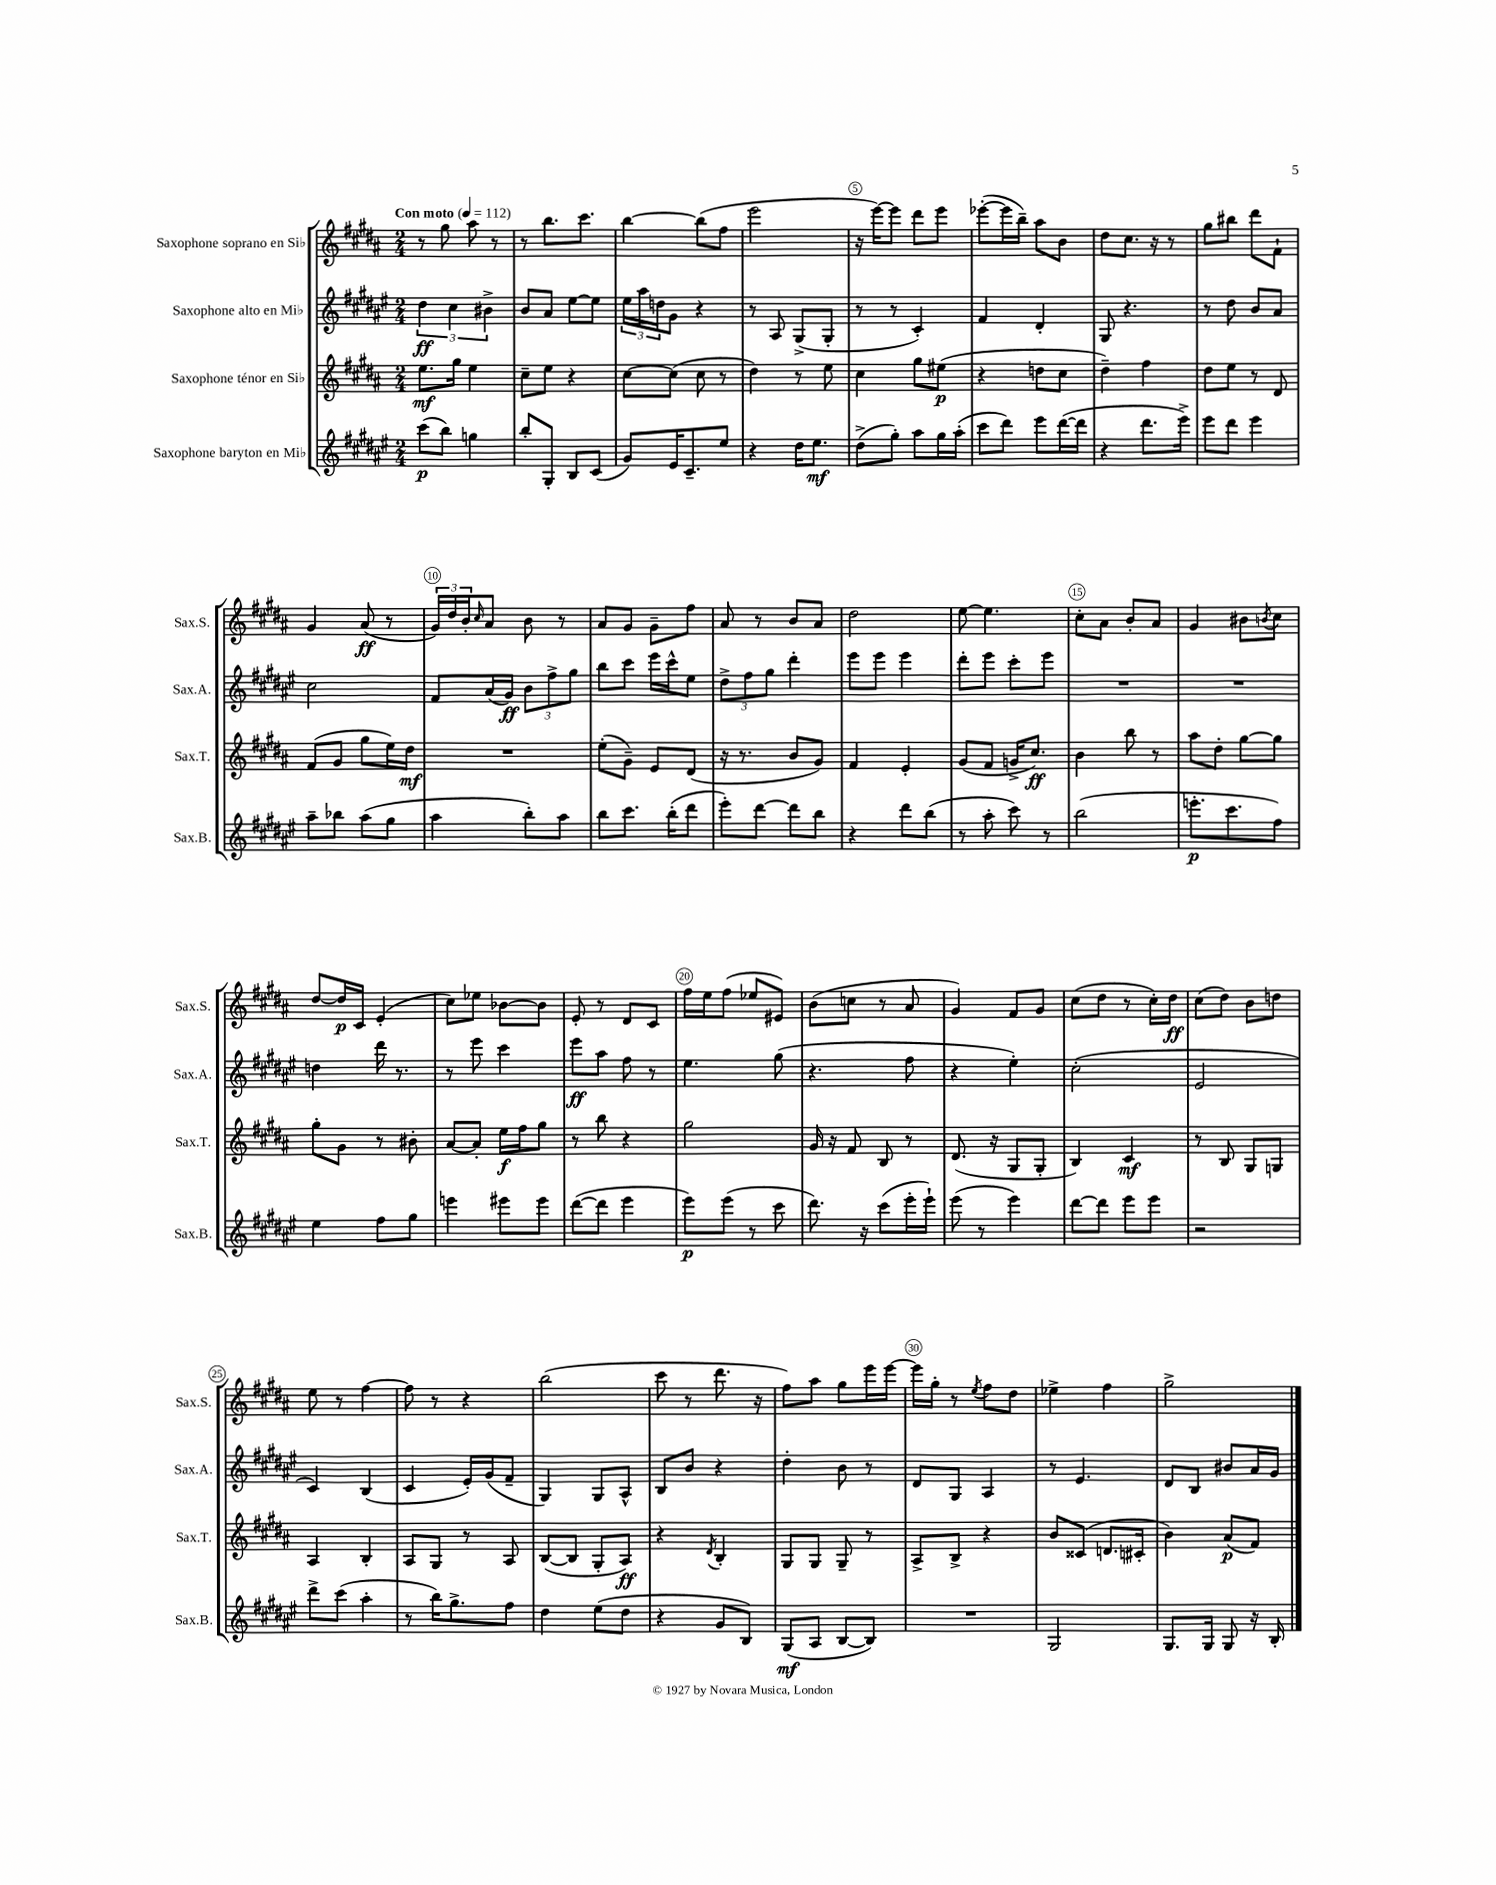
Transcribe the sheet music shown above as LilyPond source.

<<
\new StaffGroup <<
\new Staff = "s0" \with { instrumentName = "Saxophone soprano en Sib" shortInstrumentName = "Sax.S." } {
    \clef treble \key b \major \numericTimeSignature \time 2/4 \tempo "Con moto" 4 = 112
    r8 gis''8 ais''8 r8 |
    r8 b''8. cis'''8. |
    b''4~ b''8( fis''8 |
    e'''2 |
    r16 e'''16~) e'''8 dis'''8 e'''8 |
    ees'''8~-.( ees'''16 b''16--) ais''8 b'8 |
    dis''8 cis''8. r16 r8 |
    gis''8 bis''8 dis'''8 fis'8-! |
    gis'4 ais'8\ff( r8 |
    \tuplet 3/2 { gis'16) dis''16 b'16-. } \grace { cis''16 } ais'8 b'8 r8 |
    ais'8 gis'8 gis'8-- fis''8 |
    ais'8 r8 b'8 ais'8 |
    dis''2 |
    e''8~ e''4. |
    cis''8-. ais'8 b'8-. ais'8 |
    gis'4 bis'8 \acciaccatura { b'8 } cis''8 |
    dis''8~ dis''16\p cis'16 e'4-.( |
    cis''8) ees''8 bes'8~ bes'8 |
    e'8-. r8 dis'8 cis'8 |
    fis''16 e''16 fis''8( ees''8 eis'8) |
    b'8( c''8 r8 ais'8 |
    gis'4) fis'8 gis'8 |
    cis''8( dis''8 r8 cis''16-.) dis''16\ff |
    cis''8( dis''8) b'8 d''8 |
    e''8 r8 fis''4~ |
    fis''8 r8 r4 |
    b''2( |
    cis'''8 r8 dis'''8. r16 |
    fis''8) ais''8 gis''8 e'''16 e'''16~ |
    e'''16 gis''16-. r8 \acciaccatura { e''8 } fis''8 dis''8 |
    ees''4-> fis''4 |
    gis''2-> \bar "|." |
}
\new Staff = "s1" \with { instrumentName = "Saxophone alto en Mib" shortInstrumentName = "Sax.A." } {
    \clef treble \key fis \major \numericTimeSignature \time 2/4
    \tuplet 3/2 { dis''4\ff cis''4 bis'4-> } |
    b'8 ais'8 eis''8~ eis''8 |
    \tuplet 3/2 { eis''16 ais''16 d''16 } gis'8 r4 |
    r8 ais8 gis8->( gis8-. |
    r8 r8 cis'4-.) |
    fis'4 dis'4-. |
    gis8 r4. |
    r8 dis''8 b'8 ais'8 |
    cis''2 |
    fis'8 ais'16( gis'16\ff) \tuplet 3/2 { b'8 fis''8-> gis''8 } |
    b''8 cis'''8 eis'''16 cis'''16-^ eis''8 |
    \tuplet 3/2 { dis''8-> fis''8 gis''8 } dis'''4-. |
    eis'''8 eis'''8 eis'''4 |
    dis'''8-. eis'''8 cis'''8-. eis'''8 |
    R2 |
    R2 |
    d''4 dis'''16 r8. |
    r8 eis'''8 cis'''4 |
    eis'''8\ff ais''8 fis''8 r8 |
    eis''4. gis''8( |
    r4. fis''8 |
    r4 eis''4-.) |
    cis''2-.( |
    eis'2 |
    cis'4) b4( |
    cis'4 eis'16-.) gis'16( fis'8-- |
    gis4) gis8 ais8-^ |
    b8 b'8 r4 |
    dis''4-. b'8 r8 |
    dis'8 gis8 ais4 |
    r8 eis'4. |
    dis'8 b8 bis'8 ais'16 gis'16 \bar "|." |
}
\new Staff = "s2" \with { instrumentName = "Saxophone ténor en Sib" shortInstrumentName = "Sax.T." } {
    \clef treble \key b \major \numericTimeSignature \time 2/4
    e''8.\mf gis''16 e''4 |
    cis''8-- e''8 r4 |
    cis''8~ cis''8( cis''8 r8 |
    dis''4) r8 e''8 |
    cis''4 gis''8 eis''8\p( |
    r4 d''8 cis''8 |
    dis''4--) fis''4 |
    dis''8 e''8 r8 dis'8 |
    fis'8( gis'8 gis''8 e''16) dis''16\mf |
    R2 |
    e''8-.( gis'8--) e'8 dis'8( |
    r16 r8. b'8 gis'8) |
    fis'4 e'4-. |
    gis'8( fis'8 g'16-> cis''8.\ff) |
    b'4 b''8 r8 |
    ais''8 dis''8-. gis''8~ gis''8 |
    gis''8-. gis'8 r8 bis'8-. |
    ais'8~ ais'8-. e''16\f fis''16 gis''8 |
    r8 b''8 r4 |
    gis''2 |
    gis'16 r16 fis'8 b8 r8 |
    dis'8.( r16 gis8 gis8-. |
    b4) cis'4\mf |
    r8 b8 gis8 g8 |
    ais4 b4-. |
    ais8 gis8 r8 ais8 |
    b8~( b8 gis8-. ais8\ff) |
    r4 \acciaccatura { dis'8 } b4-. |
    gis8 gis8 gis8-- r8 |
    ais8-> b8-> r4 |
    b'8 cisis'8( d'8. cis'16-. |
    b'4) ais'8\p( fis'8) \bar "|." |
}
\new Staff = "s3" \with { instrumentName = "Saxophone baryton en Mib" shortInstrumentName = "Sax.B." } {
    \clef treble \key fis \major \numericTimeSignature \time 2/4
    cis'''8\p( b''8) g''4 |
    b''8-. gis8-. b8 cis'8( |
    gis'8) eis'16 cis'8.-- eis''8 |
    r4 dis''16 eis''8.\mf |
    dis''8->( gis''8-.) ais''8 gis''16 ais''16-.( |
    cis'''8 dis'''8) eis'''8 dis'''16~( dis'''16 |
    r4 dis'''8. eis'''16->) |
    eis'''8 dis'''8 eis'''4 |
    ais''8-- bes''8 ais''8( gis''8 |
    ais''4 b''8-.) ais''8 |
    b''8 cis'''8. b''16-.( dis'''8 |
    eis'''8-.) dis'''8~ dis'''8 b''8 |
    r4 dis'''8 b''8( |
    r8 ais''8-. cis'''8) r8 |
    b''2( |
    e'''8.-.\p cis'''8. fis''8) |
    eis''4 fis''8 gis''8 |
    e'''4 eis'''8 eis'''8 |
    dis'''8~( dis'''8 eis'''4 |
    eis'''8\p) eis'''8( r8 cis'''8 |
    dis'''8.) r16 cis'''8( eis'''16-. eis'''16-!) |
    eis'''8( r8 eis'''4) |
    dis'''8~ dis'''8 eis'''8 eis'''8 |
    r2 |
    dis'''8-> cis'''8( ais''4-. |
    r8 b''16) gis''8.-> fis''8 |
    dis''4 eis''8( dis''8 |
    r4 gis'8 b8) |
    gis8\mf( ais8 b8~ b8) |
    R2 |
    gis2 |
    gis8. gis16 gis8 r16 b16-. \bar "|." |
}
>>
>>
\layout { \context { \Score \override BarNumber.break-visibility = ##(#f #t #t) barNumberVisibility = #(every-nth-bar-number-visible 5) \override BarNumber.stencil = #(make-stencil-circler 0.1 0.3 ly:text-interface::print) } }
